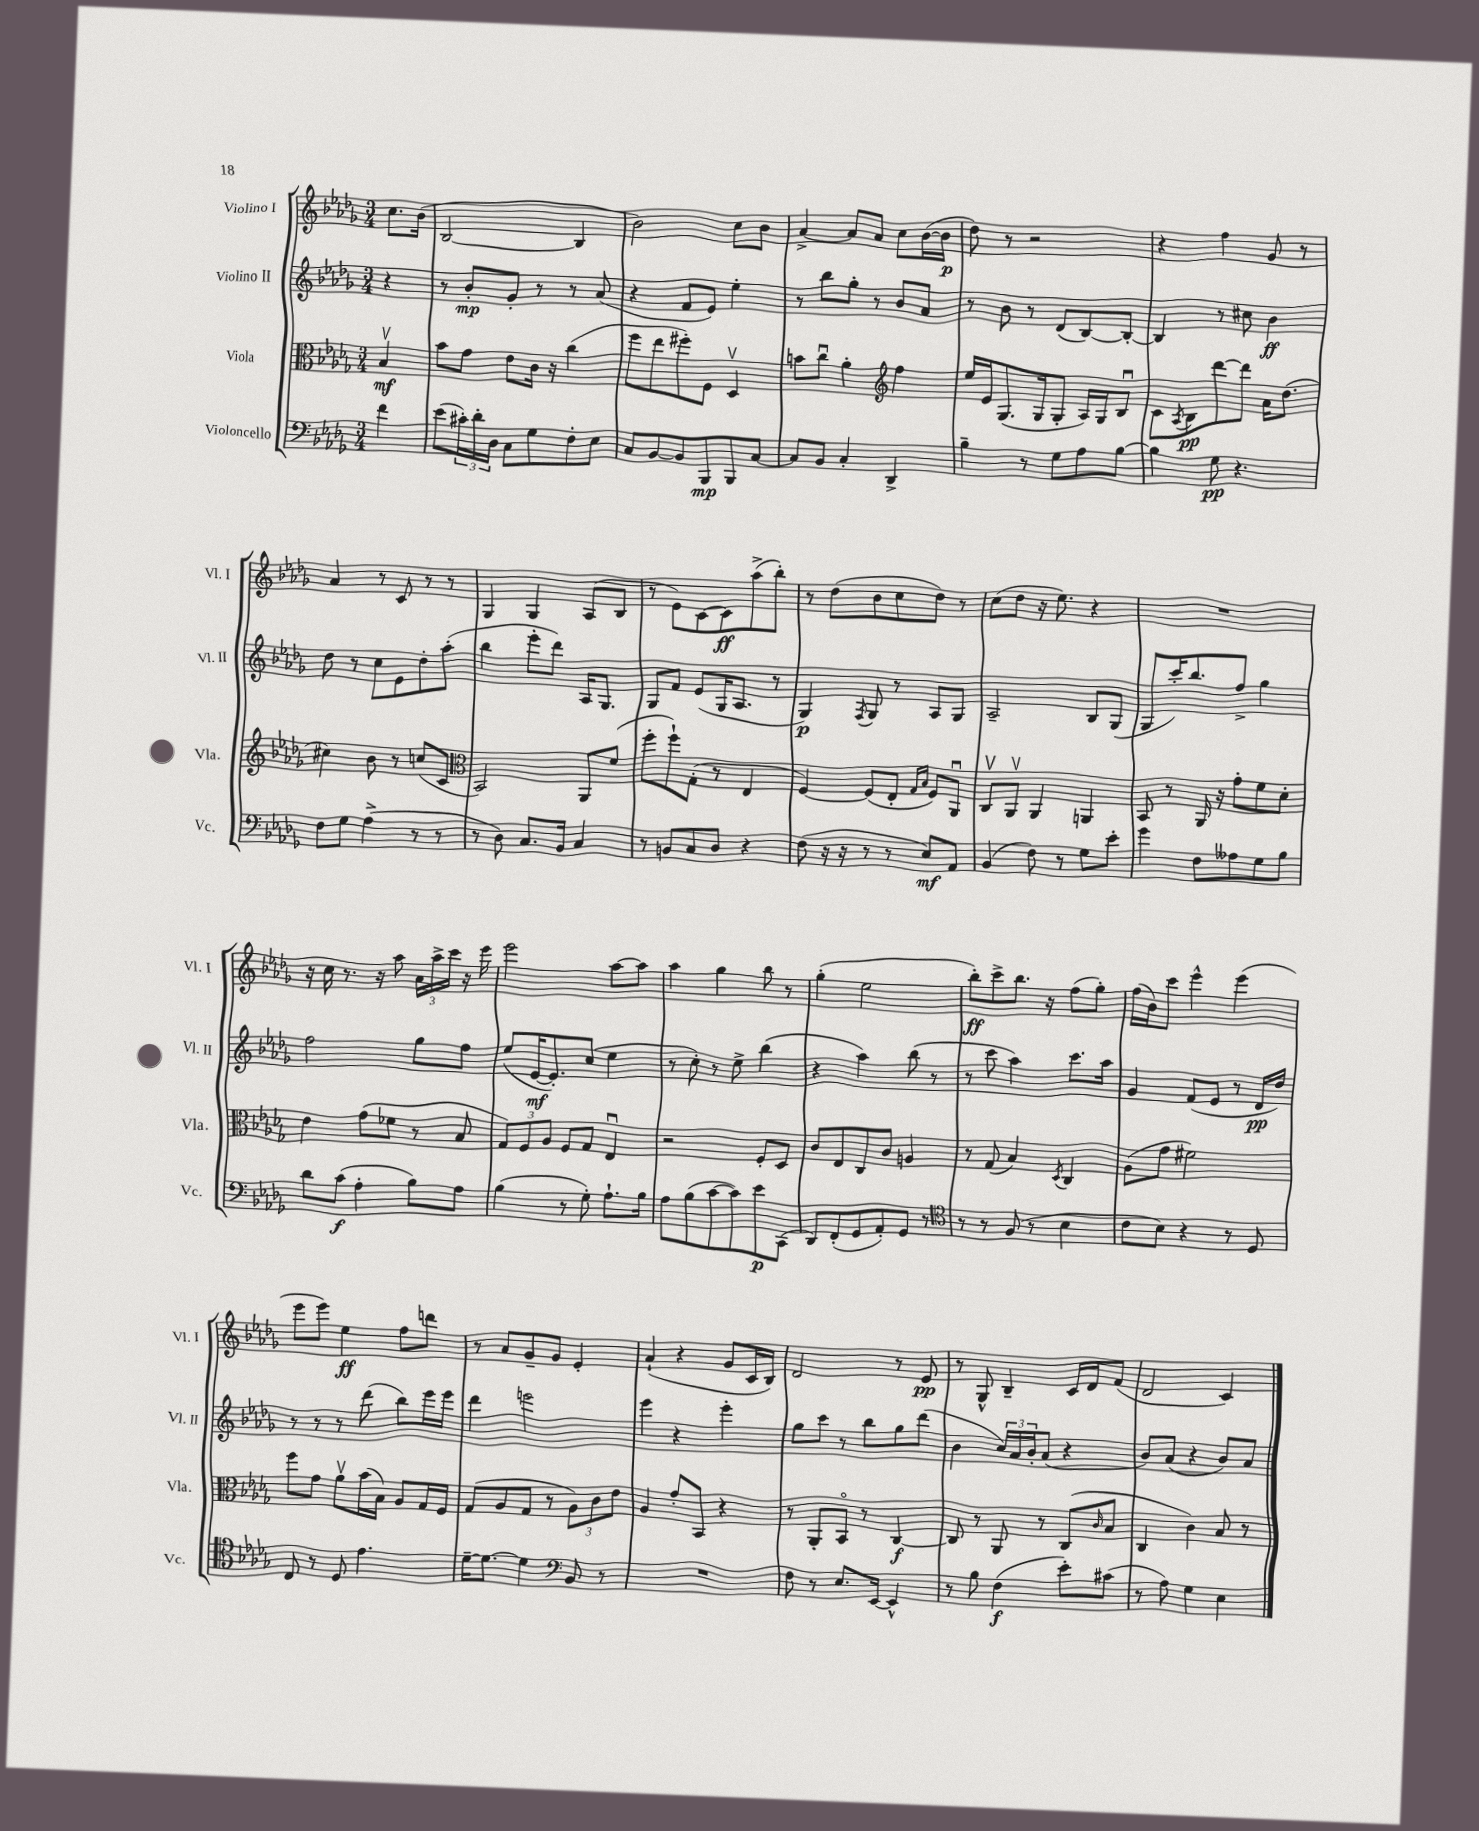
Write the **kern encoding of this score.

**kern	**kern	**kern	**kern
*staff4	*staff3	*staff2	*staff1
*clefF4	*clefC3	*clefG2	*clefG2
*k[b-e-a-d-g-]	*k[b-e-a-d-g-]	*k[b-e-a-d-g-]	*k[b-e-a-d-g-]
*M3/4	*M3/4	*M3/4	*M3/4
4f\	4B-v/	4r	8.cc\L
.	.	.	(16b-\Jk
=	=	=	=
(8e-\L	8b-\L	8r	[2B-/
24c#'\L)	8g-\J	8b-'/L	.
24d-'\	.	.	.
24D-\JJ	.	.	.
8C\L	8e-\L	8g-'/J	.
8G-\	16c\Jk	8r	.
.	16r	.	.
8F'\	(4cc\	8r	4B-/]
8E-\J	.	(8a-/	.
=	=	=	=
8C/L	8ff\L	4r	2b-\)
[8BB-/	8ee-\	.	.
8BB-/]	8ff#'\)	8f/L	.
8BBB-/	8F\J	8e-/J)	.
8BBB-/	4D-v/	4ee-'\	8cc\L
[8C/J	.	.	8b-\J
=	=	=	=
8C/]L	8b\L	8r	[4a-^/
8BB-/J	8ccu\J	8bb-\L	.
4C'/	4a-'\	8gg-'\J	8a-/]L
.	.	8r	8a-/J
*	*clefG2	*	*
4DD-^/	4ff\	8b-/L	8cc\L
.	.	8a-/J	([16b-\L
.	.	.	16b-\]JJ
=	=	=	=
4B-~\	16ee-/LL	8r	8dd-\)
.	16e-/J	.	.
.	(8.G-/	8b-\	8r
8r	.	8r	2r
.	16G-/k	.	.
8G-\L	8G-'/J	(8d-/L	.
8A-\	16A-/LL)	[8B-/)	.
.	16G-/J	.	.
[8B-\J	8B-u/J	8B-'/_J	.
=	=	=	=
4B-\]	8c\L	4B-/]	4r
.	8qA-/	.	.
.	8B-\	.	.
8G-\	[8ddd-\	8r	4ff\
4.r	8ddd-\]J	8cc#\	.
.	16a-\LK	4b-\	8g-/
.	(8.dd-\J	.	.
.	.	.	8r
=	=	=	=
8F\L	4cc#\)	8dd-\	4a-/
8G-\J	.	8r	.
(4A-^\	8b-\	8cc\L	8r
.	8r	8e-\	8c/
8r	(8cc/L	8dd-'\	8r
8r	8c/J	(8aa-'\J	8r
=	=	=	=
*	*clefC3	*	*
8r	2BB-/)	4bb-\	4G-/
8D-\)	.	.	.
8.C/L	.	8eee-'\L	4G-/
.	.	8ddd-\J)	.
16BB-/Jk	.	.	.
4C/	8AA-/L	16A-/LK	(8A-/L
.	.	8.G-/J	.
.	(8f/J	.	8B-/J
=	=	=	=
8r	8ff'\L	8G-/L	8r
8BB/L	8ff`\)	8f/J	8e-\L)
8C/	(8G-'\J	(8e-/L	[8c\
8D-/J	8r	16G-/K	8c\]
.	.	8.A-/J	.
4r	4E-/	.	(8aa-^\
.	.	8r	8bb-'\J)
=	=	=	=
(8F\	[4F/)	4G-/)	8r
16r	.	.	(8dd-\L
16r	.	.	.
.	.	8qF/	.
8r	(8F/]L	8G-/	8b-\
8r	8E-'/J	8r	8cc\
.	16qqG-/LL	.	.
.	16qqB-/JJ	.	.
8E-/L)	8F/L)	8A-/L	8dd-\J)
8AA-/J	8AA-u/J	8G-/J	8r
=	=	=	=
(4BB-/	8Cv/L	2A-~/	(8cc\L
.	8AA-v/J	.	8dd-\J
8F\)	4AA-/	.	16r
.	.	.	8.ee-\)
8r	.	.	.
8G-\L	4AA/	8B-/L	4r
8e-'\J	.	(8G-/J	.
=	=	=	=
4g-\	8BB-/	8G-/L	2.r
.	8r	16ccc'/K)	.
.	.	8.bb-/	.
8F\L	16AA-/	.	.
.	16r	.	.
8A--\	8g-'\L	8ff^/J	.
8G-\	8f\	4gg-\	.
8B-\J	8d-'\J	.	.
=	=	=	=
8d-\L	4e-\	2ff\	16r
.	.	.	16cc\
(8c\J	.	.	8.r
4A-'\	(8g-\L	.	.
.	.	.	16r
.	8f-\J	.	8aa-\
8B-\L)	8r	8gg-\L	24a-\LL
.	.	.	24aa-^\
.	.	.	24ccc\JJ
8A-\J	8B-/	8ff\J	16r
.	.	.	16eee-\
=	=	=	=
(4B-\	12G-/L)	(8ee-/L	2eee-\
.	12F/	.	.
.	.	[16e-/K	.
.	12A-/J	.	.
.	.	8.e-'/])	.
8r	8F/L	.	.
8G-'\)	8G-/J	(8cc/J	.
8.A-`\L	4E-u/	4ee-\	[8aa-\L
.	.	.	8aa-\]J
16B-\Jk	.	.	.
=	=	=	=
8A-\L	2r	8r	4aa-\
(8B-\	.	8cc'\)	.
[8c\	.	8r	4gg-\
8c\])	.	8ee-^\	.
8e-\	8F'/L	(4bb-\	8bb-\
(8CC\J	8D-/J	.	8r
=	=	=	=
8DD-/L)	8c/L	4r	(4gg-'\
(8FF'/	8E-/	.	.
8GG-/	8C/	4aa-\)	2ee-\
8AA-'/)	8c/J	.	.
8GG-/J	4A/	(8bb-\	.
8r	.	8r	.
=	=	=	=
*clefC4	*	*	*
8r	8r	8r	8bb-'\L)
8r	(8G-/	8ccc\	8ccc^\
(8F/	4B-/)	4aa-\)	8.bb-\J
8r	.	.	.
.	.	.	16r
.	8qD-/	.	.
4B-\	4C/	8.ccc\L	(8ff\L
.	.	.	8gg-'\J)
.	.	16aa-\Jk	.
=	=	=	=
8c\L	(8A-\L	4g-/	(16ff\LL
.	.	.	16b-\J)
8B-\J)	8g-\J	.	8ccc\J
4r	2f#\)	(8f/L	4eee-^^\
.	.	8e-/J	.
8r	.	8r	(4eee-\
8D-/	.	16d-/LL	.
.	.	16dd-/JJ)	.
=	=	=	=
8C/	8ff\L	8r	8eee-\L
8r	8g-\J	8r	8eee-\J)
8D-/	8a-v\L	8r	4ee-\
4.e-\	(16b-\L	(8ddd-\	.
.	16B-\JJ)	.	.
.	8A-/L	8bb-\L)	8ff\L
.	16G-/L	16eee-\L	8ddd\J
.	16F/JJ	16eee-\JJ	.
=	=	=	=
[16d-~\LK	(8G-/L	4ddd-\	8r
8.d-\_J	.	.	.
.	8A-/	.	8a-/L
4d-\]	8G-/J	2eee\	8g-~/
.	8r	.	8g-/J
*clefF4	*	*	*
8BB-/	12A-\L)	.	4e-'/
.	12c\	.	.
8r	.	.	.
.	12e-\J	.	.
=	=	=	=
2.r	4A-/	4eee-\	(4a-`/
.	8g-'/L	4r	4r
.	8BB-/J	.	.
.	4r	4eee-'\	8g-/L
.	.	.	16c/L
.	.	.	16B-/JJ)
=	=	=	=
8F\	8r	8gg-\L	2d-/
8r	8AA-'/L	8ccc\J	.
8.E-/L	8BB-o/J	8r	.
.	8r	8bb-\L	.
[16EE-/Jk	.	.	.
4EE-^^/]	[4C/	8gg-\	8r
.	.	(8ddd-\J	8e-/
=	=	=	=
8r	8C/]	4b-\	8r
8B-\	8r	.	8G-^^/
(4F\	8AA-/	24cc/LL)	4B-~/
.	.	24a-/	.
.	.	24b-'/J	.
.	8r	(8a-/J	.
8e-'\L)	(8C/L	4r	16c/LL
.	.	.	16d-/J
.	16qqc/	.	.
(8c#\J	8B-/J	.	(8f/J
=	=	=	=
8r	4C/	8b-/L)	2d-/
8A-\)	.	(8a-/J	.
4G-\	4c\)	4r	.
4E-\	8B-/	8b-/L)	4c/)
.	8r	8a-/J	.
==	==	==	==
*-	*-	*-	*-
